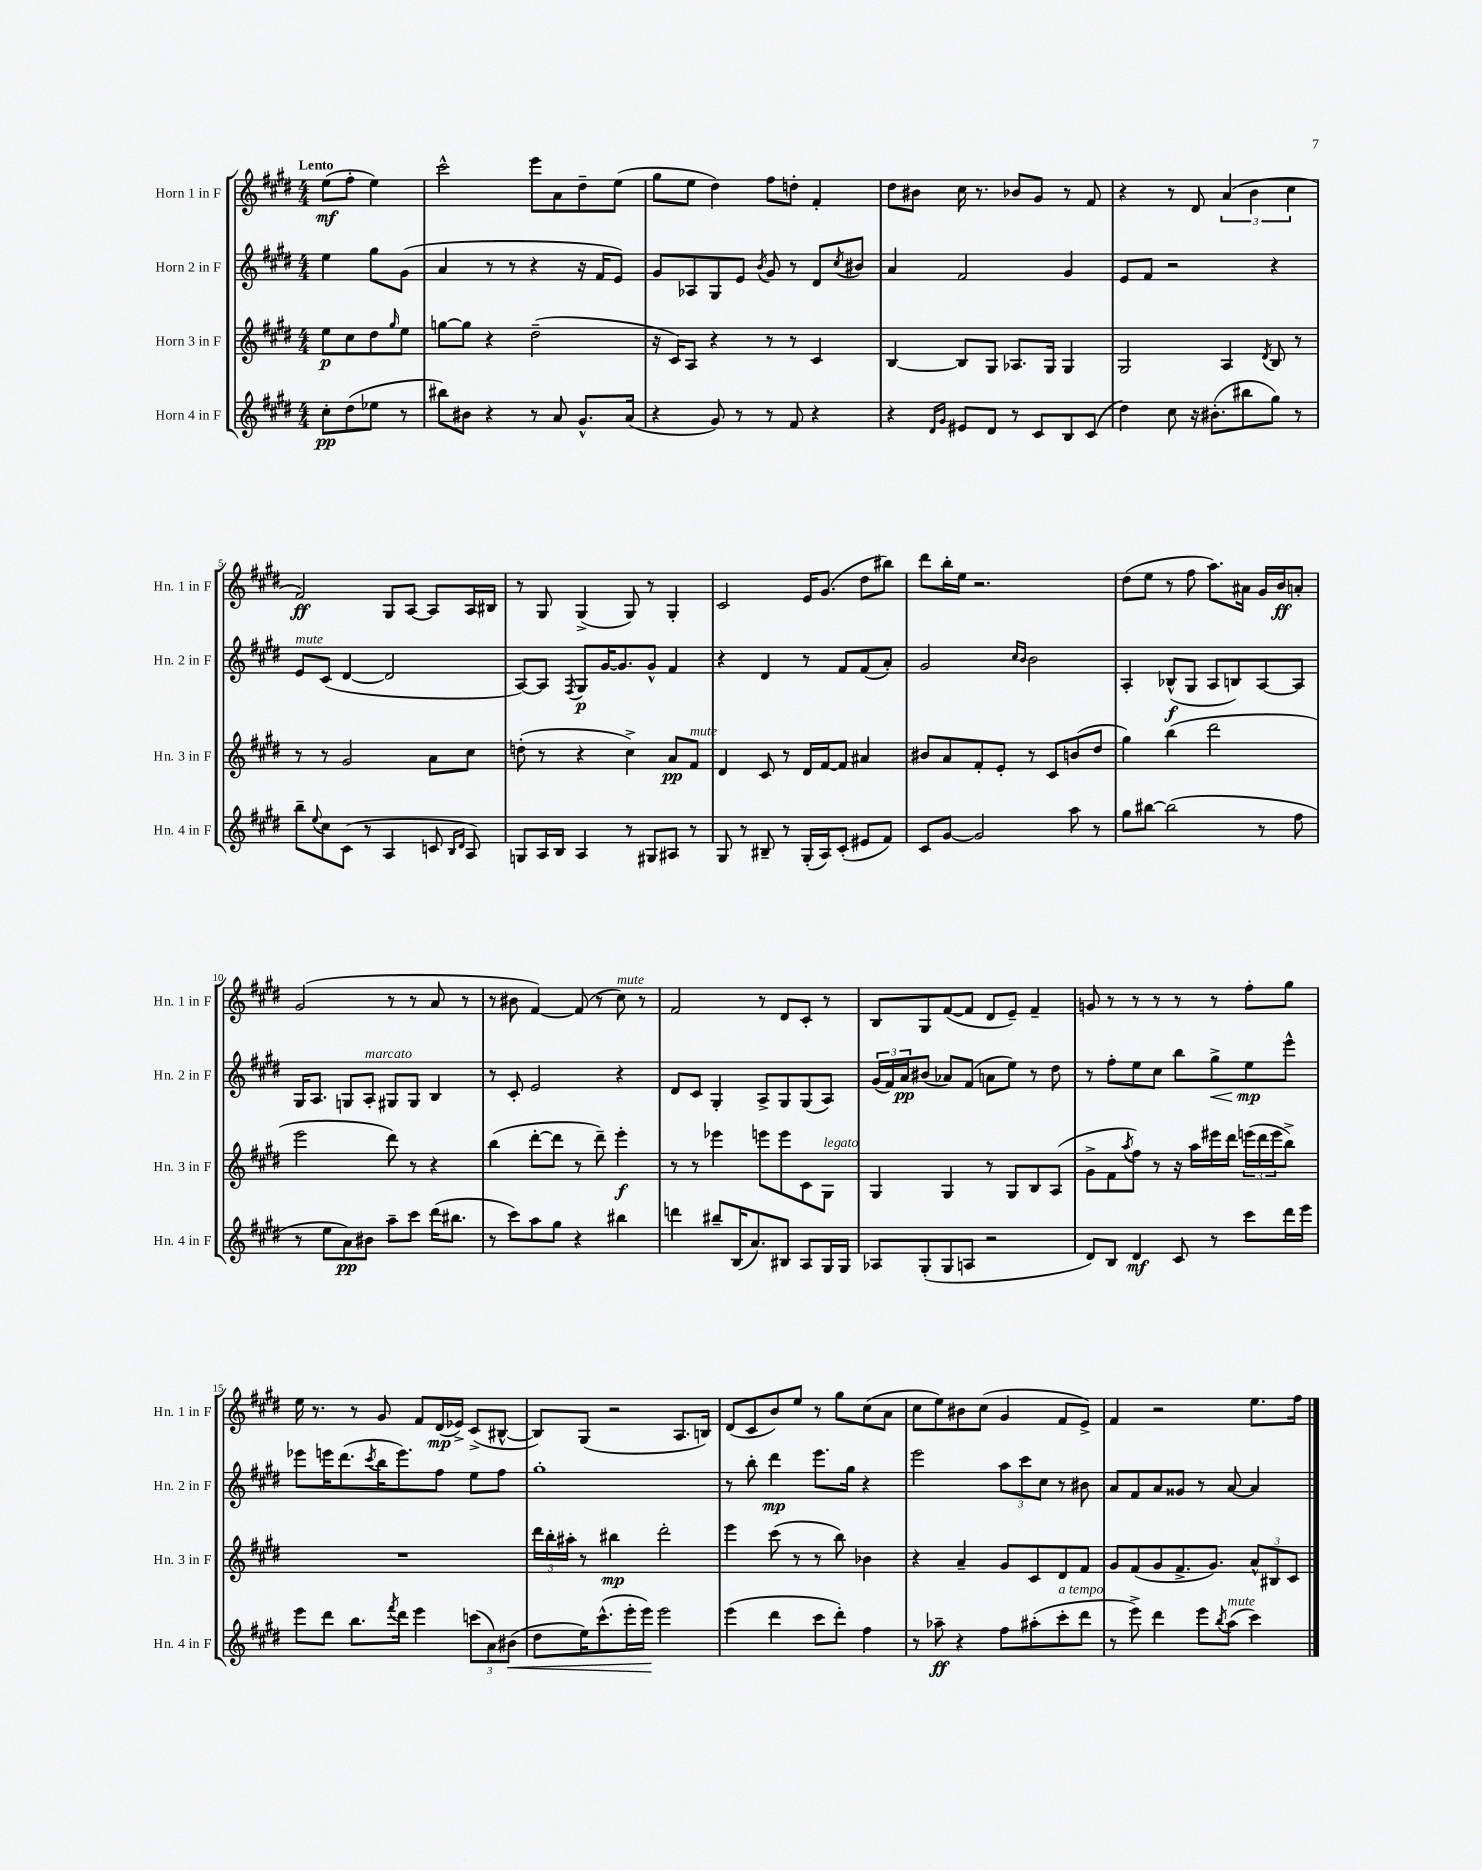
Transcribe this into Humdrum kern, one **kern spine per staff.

**kern	**kern	**kern	**kern
*staff4	*staff3	*staff2	*staff1
*clefG2	*clefG2	*clefG2	*clefG2
*k[f#c#g#d#]	*k[f#c#g#d#]	*k[f#c#g#d#]	*k[f#c#g#d#]
*M4/4	*M4/4	*M4/4	*M4/4
8cc#'\L	8ee\L	4ee\	(8ee\L
(8dd#\	8cc#\	.	8ff#'\J
8ee-\J	8dd#\	8gg#\L	4ee\)
.	16qqgg#/	.	.
8r	8ee\J	(8g#\J	.
=	=	=	=
8bb#\L)	[8gg\L	4a/	2ccc#^^\
8b#\J	8gg\]J	.	.
4r	4r	8r	.
.	.	8r	.
8r	(2dd#~\	4r	8eee\L
8a/	.	.	8a\
8.g#^^/L	.	16r	8dd#~\
.	.	16f#/LK	.
.	.	8e/J)	(8ee\J
(16a/Jk	.	.	.
=	=	=	=
4r	16r	8g#/L	8gg#\L
.	16c#/LK)	.	.
.	8A/J	8A-/	8ee\J
8g#/)	4r	8G#/	4dd#\)
8r	.	8e/J	.
.	.	8qb/	.
8r	8r	8g#/	8ff#\L
8f#/	8r	8r	8dd'\J
4r	4c#/	8d#/L	4f#'/
.	.	8qcc#/	.
.	.	8b#/J	.
=	=	=	=
4r	[4B/	4a/	8dd#\L
.	.	.	8b#\J
16qqd#/LL	.	.	.
16qqg#/JJ	.	.	.
8e#/L	8B/]L	2f#/	16cc#\
.	.	.	8.r
8d#/J	8G#/J	.	.
8r	8.A-/L	.	8b-/L
8c#/L	.	.	8g#/J
.	16G#/Jk	.	.
8B/	4G#/	4g#/	8r
(8c#/J	.	.	8f#/
=	=	=	=
4dd#\)	2G#/	8e/L	4r
.	.	8f#/J	.
8cc#\	.	2r	8r
16r	.	.	8d#/
(8.b#'\L	.	.	.
.	4A/	.	(6a/
8bb#\	.	.	.
.	.	.	6b\
.	8qd#/	.	.
8gg#\J)	8B/	4r	.
.	.	.	6cc#\
8r	8r	.	.
=	=	=	=
8bb~\L	8r	8e/L	2f#/)
8qqee/	.	.	.
8cc#\	8r	(8c#/J	.
(8c#\J	2g#/	[4d#/	.
8r	.	.	.
4A/	.	2d#/]	8G#/L
.	.	.	[8A/J
8c/	8a\L	.	8A/]L
16qqB/LL	.	.	.
16qqd#/JJ	.	.	.
8A/)	8cc#\J	.	16A/L
.	.	.	16B#/JJ
=	=	=	=
8G/L	(8dd'\	[8A/L)	8r
16A/L	8r	8A/]J	8G#/
16B/JJ	.	.	.
.	.	8qF#/	.
4A/	4r	8G#/L	(4G#^/
.	.	[16g#/K	.
.	.	8.g#/]	.
8r	4cc#^\)	.	8G#/)
8G#/L	.	8g#^^/J	8r
8A#/J	8a/L	4f#/	4G#'/
8r	8f#/J	.	.
=	=	=	=
8G#/	4d#/	4r	2c#/
8r	.	.	.
8B#~/	8c#/	4d#/	.
8r	8r	.	.
(16G#'/LL	16d#/LL	8r	16e/LK
16A/J)	[16f#/J	.	(8.g#/J
(8c#'/J	8f#/]J	8f#/L	.
8e#/L	4a#/	(8f#/	8dd#\L
8f#/J)	.	8a'/J)	8bb#\J)
=	=	=	=
8c#/L	8b#/L	2g#/	8ddd#\L
[8g#/J	8a/	.	16bb'\L
.	.	.	16ee\JJ
2g#/]	8f#'/	.	2.r
.	8e'/J	.	.
.	.	16qqcc#/LL	.
.	.	16qqb/JJ	.
.	8r	2b\	.
.	8c#/L	.	.
8aa\	(8b/	.	.
8r	8dd#/J	.	.
=	=	=	=
8gg#\L	4gg#\)	4A'/	(8dd#\L
[8bb#\J	.	.	8ee\J
(2bb#\]	(4bb\	(8B-^^/L	8r
.	.	8G#/J	8ff#\
.	2ddd#\	8A/L	8.aa\L)
.	.	8B/)	.
.	.	.	16a#\Jk
8r	.	[8A/	16g#/LL
.	.	.	16b/J
8ff#\	.	8A/]J	8a'/J
=	=	=	=
8r	2eee\	16G#/LK	(2g#/
.	.	8.A/J	.
8ee\L	.	.	.
8a\)	.	8G/L	.
8b#\J	.	8A'/J	.
8aa~\L	8ddd#\)	8G#/L	8r
8ccc#\J	8r	8G#/J	8r
(16ddd#\LK	4r	4B/	8a/
8.bb#\J	.	.	.
.	.	.	8r
=	=	=	=
8r	(4bb\	8r	8r
8ccc#\L)	.	8c#'/	8b#\
8aa\	[8ddd#'\L	2e/	[4f#/)
8gg#\J	8ddd#\]J	.	.
4r	8r	.	(8f#/]
.	8ddd#~\)	.	8r
4bb#\	4eee'\	4r	8cc#\)
.	.	.	8r
=	=	=	=
4ddd\	8r	8d#/L	2f#/
.	8r	8c#/J	.
8bb#~/L	4eee-\	4G#'/	.
(16B/K	.	.	.
8.a/)	.	.	.
.	8eee\L	8A^/L	8r
8B#/J	8eee\	8G#/	8d#/L
8A/L	8c#\	(8G#/	8c#'/J
16G#/L	8G#\J	8A/J)	8r
16G#/JJ	.	.	.
=	=	=	=
8A-/L	4G#/	(24g#/LL	8B/L
.	.	24f#/)	.
.	.	24a/J	.
(8G#'/	.	(8b#/J	8G#/
8G#/	4G#/	8a-/L)	([8f#/
8A/J	.	(8f#/J	8f#/]J
2r	8r	8a\L	8d#/L
.	8G#/L	8ee\J)	8e~/J)
.	8B/	8r	4f#~/
.	(8A/J	8dd#\	.
=	=	=	=
8d#/L)	8g#^\L	8r	8g/
8B/J	8f#\	8ff#'\L	8r
.	8qaa/	.	.
4d#/	8ff#\J)	8ee\	8r
.	8r	8cc#\J	8r
8c#/	16r	8bb\L	8r
.	16aa\LL	.	.
8r	16eee#\	8gg#^\	8r
.	16ddd#\JJ	.	.
8ccc#\L	(24eee\LL	8ee\	8ff#'\L
.	24ddd#\	.	.
.	24eee\J	.	.
16ddd#\L	8bb^\J)	8eee^^\J	8gg#\J
16eee\JJ	.	.	.
=	=	=	=
8eee\L	1r	8eee-\L	16ee\
.	.	.	8.r
8ddd#\J	.	16eee\K	.
.	.	(8.ddd#\	.
8.bb\L	.	.	8r
.	.	8qccc#/	.
.	.	16bb\K	8g#/
8qfff#/	.	.	.
16ddd#\Jk	.	8.eee\)	.
4eee\	.	.	8f#/L
.	.	8ff#\J	(16d#/L
.	.	.	16e-^/JJ)
(12ccc\L	.	8ee\L	(8c#^/L
12a\)	.	.	.
.	.	8ff#\J	[8B#^^/J
(12b#\J	.	.	.
=	=	=	=
8dd#\L	24ddd#\LL	1gg#'	8B#/]L)
.	24bb'\	.	.
.	24aa#'\JJ	.	.
16ee\K)	8r	.	(8G#/J
(8.ccc#^^\	.	.	.
.	4bb#\	.	2r
16eee'\L	.	.	.
16eee\JJ)	.	.	.
2eee\	2ddd#'\	.	.
.	.	.	8.A/L
.	.	.	16B/Jk)
=	=	=	=
(4eee\	4eee\	8r	(8d#/L
.	.	8bb'\	8c#/
4ddd#\	(8ccc#\	4ddd#\	8b/)
.	8r	.	8ee/J
8ccc#\L	8r	8.eee\L	8r
8ddd#'\J)	8bb\)	.	8gg#\L
.	.	16gg#\Jk	.
4ff#\	4b-\	4r	(8cc#\
.	.	.	8a\J
=	=	=	=
8r	4r	2eee\	8cc#\L
8aa-~\	.	.	8ee\)
4r	4a~/	.	8b#\
.	.	.	(8cc#\J
8ff#\L	8g#/L	12aa\L	4g#/
.	.	12ccc#\	.
(8aa#'\	8c#/	.	.
.	.	12cc#\J	.
8ccc#'\	8d#/	8r	8f#/L
8ddd#\J	8f#/J	8b#\	8e^/J)
=	=	=	=
8r	8g#/L	8a/L	4f#/
8eee^\)	(8f#/	8f#/	.
4ddd#\	8g#/	8a/	2r
.	8.f#^/	8g##/J	.
8eee\L	.	8r	.
.	8.g#/J)	.	.
8qbb/	.	.	.
(8aa\J	.	[8a/	.
4ccc#\)	12a^^/L	4a/]	8.ee\L
.	12B#/	.	.
.	12c#/J	.	.
.	.	.	16ff#\Jk
==	==	==	==
*-	*-	*-	*-
